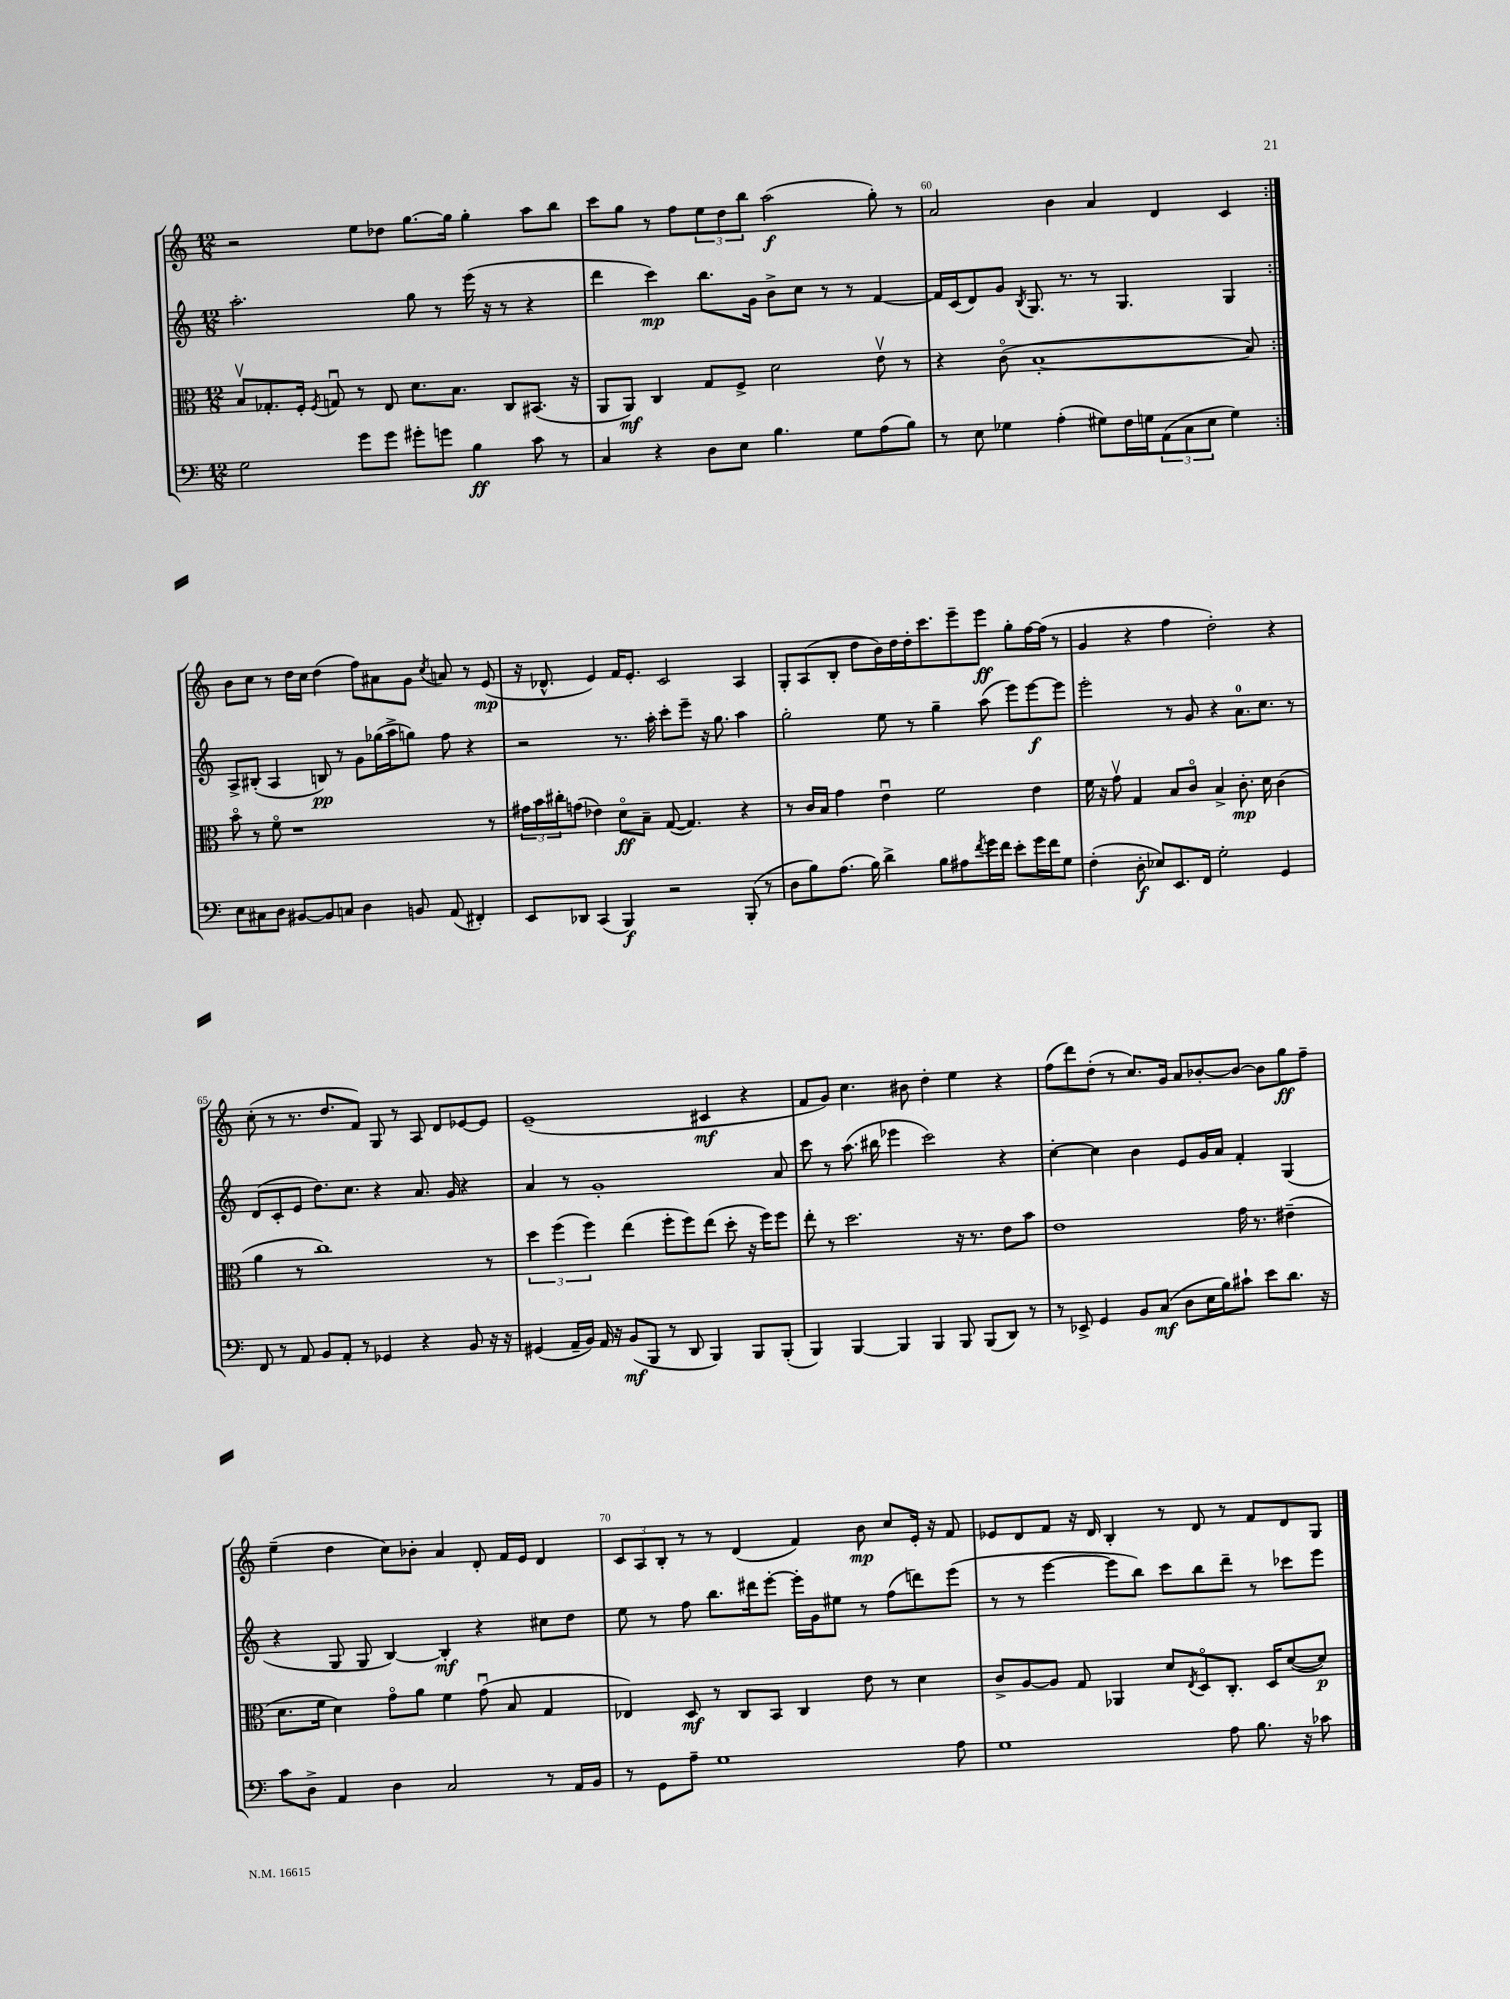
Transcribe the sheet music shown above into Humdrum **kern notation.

**kern	**kern	**kern	**kern
*staff4	*staff3	*staff2	*staff1
*clefF4	*clefC3	*clefG2	*clefG2
*k[]	*k[]	*k[]	*k[]
*M12/8	*M12/8	*M12/8	*M12/8
2G\	8Bv/L	2.aa'\	2r
.	8.G-'/	.	.
.	16F'/Jk	.	.
.	8qF/	.	.
.	8Gu/	.	.
8g\L	8r	.	8ee\L
8g\J	8E/	.	8dd-\J
8g#'\L	8.d\L	8gg\	[8.gg\L
8g\J	.	8r	.
.	8.B\J	.	16gg\]Jk
4B\	.	(16eee\	4gg'\
.	.	16r	.
.	8C/L	8r	.
8c\	(8.BB#/J	4r	8aa\L
8r	.	.	8bb\J
.	16r	.	.
=	=	=	=
4C/	8AA/L	4ddd\	8ccc\L
.	8AA/J)	.	8gg\J
4r	4C/	4ccc\)	8r
.	.	.	8ff\L
8D\L	8G/L	8.bb\L	12ee\
.	.	.	12dd\
8E\J	8F^/J	.	.
.	.	.	12bb\J
.	.	16g\Jk	.
4.B\	2d\	8b^\L	(2aa\
.	.	8cc\J	.
.	.	8r	.
8G\L	.	8r	.
(8A\	8ev\	[4f/	8gg'\)
8B\J)	8r	.	8r
=	=	=	=
8r	4r	16f/]LL	2a/
.	.	(16c/J	.
8E\	.	8d/)	.
4G-\	(8co\	8g/J	.
.	.	8qB/	.
.	[1B'	8.G/	.
(4A'\	.	.	4b\
.	.	8.r	.
8G#\L)	.	8r	4a/
16F\L	.	4.G/	.
16G\J	.	.	.
(12AA\	.	.	4d/
12C\	.	.	.
12E\J	.	.	.
4G\)	.	4G/	4c/
.	8B/])	.	.
=:|!	=:|!	=:|!	=:|!
8E\L	8bo\	8A^/L	8b\L
8C#\	8r	(8B#'/J	8cc\J
8D\J	8fo\	4A/	8r
[8BB#/L	1r	.	16dd\LL
.	.	.	16cc\JJ
8BB#/]	.	8B/)	(4dd\
8C/J	.	8r	.
4D\	.	8g\L	8ff\L)
.	.	(16gg-\L	8a#\
.	.	16aa^\J	.
8BB/	.	8gg\J)	8g\J
.	.	.	8qcc/
(8AA/	.	8ff\	8a/
4FF#'/)	.	4r	8r
.	8r	.	(8e/
=	=	=	=
8EE/L	24g#\LL	2r	16r
.	24b\	.	.
.	.	.	8.d-^^/
.	24cc#'\J	.	.
8DD-/J	(8g\J	.	.
(4CC/	4e-\)	.	4e/)
4BBB/)	8do\L	8.r	16f/LK
.	.	.	8.e'/J
.	8B~\J	.	.
.	.	16aa'\	.
2r	([8G/	8ccc'\L	2c/
.	4.G/])	8eee~\J	.
.	.	16r	.
.	.	8.gg\	.
(8BBB'/	4r	4aa\	4A/
8r	.	.	.
=	=	=	=
8D\L	8r	2gg'\	8G'/L
8B\)	16c/LL	.	(8A/
.	16B/JJ	.	.
(8.A\J	4g\	.	8B'/J
.	.	.	8dd\L
16B\)	.	.	.
4d^\	4eu\	8ee\	16b\L)
.	.	.	16dd\
.	.	8r	16dd'\J
.	.	.	8.ccc\
8B\L	2f\	4gg~\	.
8A#\	.	.	8eee~\
8qf/	.	.	.
16g\L	.	(8aa\	8eee\J
16f\JJ	.	.	.
8e'\L	.	8eee\L)	8gg'\L
16g\L	4e\	[8eee\	[16ff\L
16f\J	.	.	(16ff\]JJ
8G\J	.	8eee\]J	8r
=	=	=	=
(4F'\	16f\	2eee'\	4g/
.	16r	.	.
.	8gv\	.	.
8D'\	4G/	.	4r
8E-/L)	.	.	.
8.EE/	8B/L	8r	4ff\
.	8co/J	8g/	.
16FF/Jk	.	.	.
2G'\	4B^/	4r	2dd'\)
.	8.c'\	8.a\L	.
.	16d\	8.cc\J	.
4GG/	(4c\	.	4r
.	.	8r	.
=	=	=	=
8FF/	4a\	(8d/L	(8cc'\
8r	.	8c'/	8r
8AA/	8r	8e/J	8.r
8BB/L	1cc)	8.dd\L)	.
.	.	.	8.dd/L
8AA'/J	.	.	.
.	.	8.cc\J	.
8r	.	.	8f/J)
4GG-/	.	4r	8G/
.	.	.	8r
4r	.	8.a/	8A/
.	.	.	8d/L
.	.	16g/	.
8BB/	.	4r	[8e-/
16r	8r	.	8e-/]J
16r	.	.	.
=	=	=	=
(4GG#/	6dd\	4a/	(1e~
.	(6ff\	.	.
16AA~/LL	.	8r	.
16BB/JJ)	.	.	.
.	6ff\)	.	.
16AA/	.	1g'	.
16r	.	.	.
(8BB/L	(4ee\	.	.
8BBB/J	.	.	.
8r	8ff'\L	.	.
8DD/	8ff\)	.	.
4BBB/)	(8ee\J	.	4c#/
.	8dd'\	.	.
8BBB/L	16r	.	4r
.	16ff\LK)	.	.
(8BBB'/J	8ff\J	8a/	.
=	=	=	=
4BBB/)	8ee'\	8ccc\	8f/L
.	8r	8r	8g/J)
[4BBB/	2.dd\	(8.aa\	4.cc\
.	.	16bb#\	.
4BBB/]	.	4eee-\	.
.	.	.	8b#\
4BBB/	.	2ccc\)	4dd'\
8BBB/	16r	.	4ee\
.	8.r	.	.
(8BBB/L	.	.	.
8DD/J)	8e\L	4r	4r
8r	8b\J	.	.
=	=	=	=
8r	1e	[4cc'\	(8ff\L
8EE-^/	.	.	8ddd\)
4GG/	.	4cc\]	(8dd'\J
.	.	.	8r
8BB/L	.	4b\	8.cc/L)
(8C/J	.	.	.
.	.	.	16g/Jk
8D\L	.	8e/L	8a/L
16E\L	.	16g/L	[8b-'/
16B\J)	.	16a/JJ	.
8c#`\J	16g\	4f'/	8b-/_J
.	8.r	.	.
8e\L	.	.	8b-\]L
8.d\J	(4e#~\	(4G/	8gg\
.	.	.	8ff~\J
16r	.	.	.
=	=	=	=
8c\L	8.d\L	4r	(4ee~\
8D^\J	.	.	.
.	16f\Jk	.	.
4AA/	4d\)	8G/	4dd\
.	.	8G/	.
4D\	8go\L	[4B/)	8cc\L)
.	8a\J	.	8b-'\J
2C/	4f\	4B'/]	4a/
.	(8gu\	4r	8d'/
.	8B/	.	16f/LL
.	.	.	16e/JJ
8r	4G/	8cc#\L	4d/
16AA/LL	.	8dd\J	.
16BB/JJ	.	.	.
=	=	=	=
8r	4E-/)	8ee\	12c/L
.	.	.	12A/
8GG\L	.	8r	.
.	.	.	12B'/J
8A~\J	8D/	8ff\	8r
1G	8r	8.bb\L	8r
.	8C/L	.	(4d/
.	.	16ddd#\k	.
.	8BB/J	[8eee'\J	.
.	4C/	16eee'\]LL	4f/)
.	.	16g\J	.
.	.	8ee#\J	.
.	8e\	8r	8b\
.	8r	(8ff\L	8cc/L
.	4d\	8ddd\)	16e'/Jk
.	.	.	16r
8A\	.	(8eee\J	8f/
=	=	=	=
1G	8c^/L	8r	8e-/L
.	[8A/	8r	8d/
.	8A/]J	[4eee\	8f/J
.	8G/	.	16r
.	.	.	16d/
.	4AA-/	8eee\]L	4B'/
.	.	8bb\J)	.
.	8d/L	8ccc\L	8r
.	8qE/	.	.
.	8Do/	8bb\	8d/
8A\	8.C'/J	8ddd~\J	8r
8.B\	.	8r	8f/L
.	16D/LK	.	.
.	([8d/	8ccc-\L	8d/
16r	.	.	.
8c-\	8d/]J)	8eee\J	8G/J
==	==	==	==
*-	*-	*-	*-
